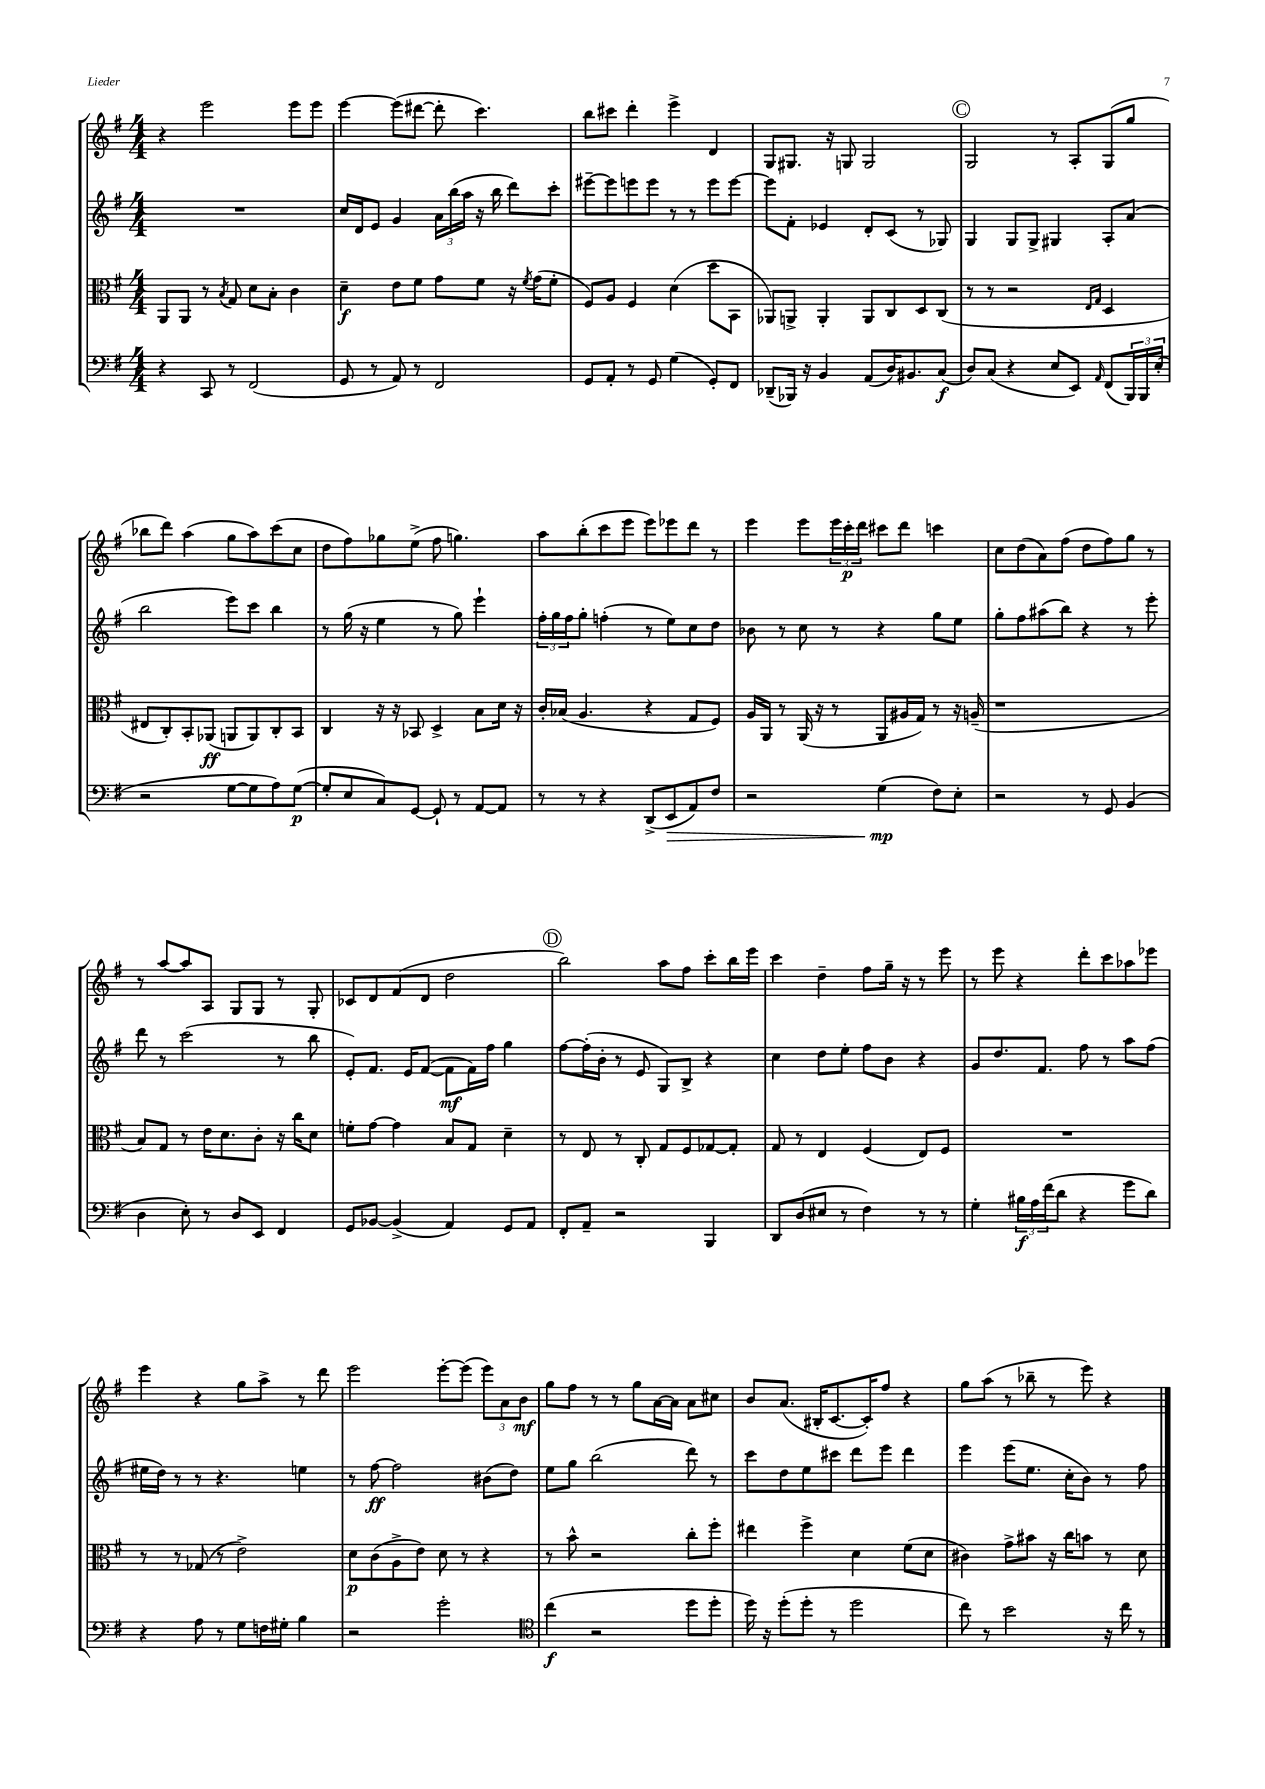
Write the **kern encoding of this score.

**kern	**kern	**kern	**kern
*staff4	*staff3	*staff2	*staff1
*clefF4	*clefC3	*clefG2	*clefG2
*k[f#]	*k[f#]	*k[f#]	*k[f#]
*M4/4	*M4/4	*M4/4	*M4/4
4r	8AA	1r	4r
.	8AA	.	.
8CC	8r	.	2eee
.	8qB	.	.
8r	8G	.	.
(2FF#	8d	.	.
.	8B'	.	.
.	4c	.	8eee
.	.	.	8eee
=	=	=	=
8GG	4d~	16cc	[4eee
.	.	16d	.
8r	.	8e	.
8AA)	8e	4g	(8eee]
8r	8f#	.	[8ddd#
2FF#	8g	24a	8ddd#']
.	.	(24bb	.
.	.	24aa	.
.	8f#	16r	4.ccc)
.	.	16bb	.
.	16r	8ddd)	.
.	8qf#	.	.
.	(16g	.	.
.	8f#'	8ccc'	.
=	=	=	=
8GG	8F#)	[8eee#~	8bb
8AA'	8A	8eee#]	8ccc#
8r	4F#	8eee	4ddd'
8GG	.	8eee	.
(4G	(4d	8r	4eee^
.	.	8r	.
8GG')	8dd	8eee	4d
8FF#	8BB	[8eee	.
=	=	=	=
(8DD-~	8AA-)	8eee]	8G
16BBB-)	8AA^	8f#'	8.G#
16r	.	.	.
4BB	4AA'	4e-	.
.	.	.	16r
.	.	.	8G
(8AA	8AA	8d'	2G
16D)	8C	(8c	.
8.BB#	.	.	.
.	8D	8r	.
(8C	(8C	8G-)	.
=	=	=	=
8D)	8r	4G	2G
(8C	8r	.	.
4r	2r	8G	.
.	.	8G^	.
8E	.	4G#	8r
8EE)	.	.	8A'
.	16qqE	.	.
16qqAA	16qqG	.	.
(8FF#	4D	8A'	(8G
24BBB)	.	(8a	8gg
24BBB	.	.	.
(24E'	.	.	.
=	=	=	=
2r	8E#	2bb	8bb-
.	8C')	.	8ddd)
.	8BB'	.	(4aa
.	(8AA-	.	.
[8G	8AA	8eee)	8gg
8G]	8AA)	8ccc	8aa)
8A)	8C'	4bb	(8ccc
([8G	8BB	.	8cc
=	=	=	=
8G']	4C	8r	8dd
8E	.	(16gg	8ff#)
.	.	16r	.
8C)	16r	4ee	8gg-
.	16r	.	.
[8GG	8BB-	.	(8ee^
8GG`]	4D^	8r	8ff#
8r	.	8gg)	4.gg)
[8AA	8B	4eee`	.
8AA]	16d	.	.
.	16r	.	.
=	=	=	=
8r	16c'	24ff#'	8aa
.	.	24gg	.
.	(16B-	.	.
.	.	24ff#	.
8r	4.A	8gg'	(8bb'
4r	.	(4ff'	8ccc
.	.	.	8eee
(8DD^	4r	8r	8eee)
8EE	.	8ee)	8eee-
8AA)	8G	8cc	8ddd
8F#	8F#)	8dd	8r
=	=	=	=
2r	16A	8b-	4eee
.	16AA	.	.
.	8r	8r	.
.	(16AA	8cc	8eee
.	16r	.	.
.	8r	8r	24eee
.	.	.	24ccc'
.	.	.	24ddd
(4G	8AA	4r	8ccc#
.	16A#	.	8ddd
.	16G)	.	.
8F#)	8r	8gg	4ccc
8E'	16r	8ee	.
.	(16A~	.	.
=	=	=	=
2r	1r	8gg'	8cc
.	.	8ff#	(8dd
.	.	(8aa#	8a)
.	.	8bb)	(8ff#
8r	.	4r	8dd
8GG	.	.	8ff#)
(4BB	.	8r	8gg
.	.	8eee'	8r
=	=	=	=
4D	8B)	8ddd	8r
.	8G	8r	[8aa
8E')	8r	(2ccc	8aa]
8r	16e	.	8A
.	8.d	.	.
8D	.	.	8G
8EE	8c'	.	8G
4FF#	16r	8r	8r
.	16cc	.	.
.	8d	8bb	8G'
=	=	=	=
8GG	8f'	8e')	8c-
[8BB-	[8g	8.f#	8d
(4BB-^]	4g]	.	(8f#
.	.	16e	.
.	.	([8f#	8d
4AA)	8B	8f#]	2dd
.	8G	16f#)	.
.	.	16ff#	.
8GG	4d~	4gg	.
8AA	.	.	.
=	=	=	=
8FF#'	8r	[8ff#	2bb)
8AA~	8E	(16ff#']	.
.	.	16b'	.
2r	8r	8r	.
.	8C'	8e	.
.	8G	8G)	8aa
.	8F#	8B^	8ff#
4BBB	[8G-	4r	8ccc'
.	8G-']	.	16bb
.	.	.	16eee
=	=	=	=
8DD	8G	4cc	4ccc
(8D	8r	.	.
8E#	4E	8dd	4dd~
8r	.	8ee'	.
4F#)	(4F#	8ff#	8ff#
.	.	8b	16gg~
.	.	.	16r
8r	8E)	4r	8r
8r	8F#	.	8eee
=	=	=	=
4G'	1r	8g	8r
.	.	8.dd	8eee
24B#	.	.	4r
24A	.	.	.
.	.	8.f#	.
(24f#	.	.	.
8d	.	.	.
4r	.	8ff#	8ddd'
.	.	8r	8ccc
8g	.	8aa	8aa-
8d)	.	(8ff#	8eee-
=	=	=	=
4r	8r	16ee#	4eee
.	.	16dd)	.
.	8r	8r	.
8A	(8G-	8r	4r
8r	8r	4.r	.
8G	2e^)	.	8gg
16F	.	.	8aa^
16G#'	.	.	.
4B	.	4ee	8r
.	.	.	8ddd
=	=	=	=
2r	8d	8r	2eee
.	(8c	[8ff#	.
.	8A^	2ff#]	.
.	8e)	.	.
2g'	8d	.	[8eee'
.	8r	.	(8eee]
.	4r	(8b#	12eee)
.	.	.	12a
.	.	8dd)	.
.	.	.	12b
=	=	=	=
*clefC4	*	*	*
(4cc	8r	8ee	8gg
.	8b^^	8gg	8ff#
2r	2r	(2bb	8r
.	.	.	8r
.	.	.	8gg
.	.	.	[16a
.	.	.	16a]
8dd	8cc'	8ddd)	8a
8dd'	8ff#'	8r	8cc#
=	=	=	=
16dd)	4ee#	8ccc	8b
16r	.	.	.
(8dd'	.	8dd	(8.a
8dd'	4ff#^	8ee	.
.	.	.	16B#'
8r	.	8ccc#	[8.c
2dd	4d	8ddd	.
.	.	.	16c'])
.	.	8eee	8ff#
.	(8f#	4ddd	4r
.	8d	.	.
=	=	=	=
8cc)	4c#)	4eee	8gg
8r	.	.	(8aa
2b	8g^	(8eee	8r
.	8b#	8.ee	8bb-~
.	16r	.	8r
.	16cc	16cc'	.
.	8b	8b)	8eee)
16r	8r	8r	4r
16cc	.	.	.
8r	8d	8ff#	.
==	==	==	==
*-	*-	*-	*-
